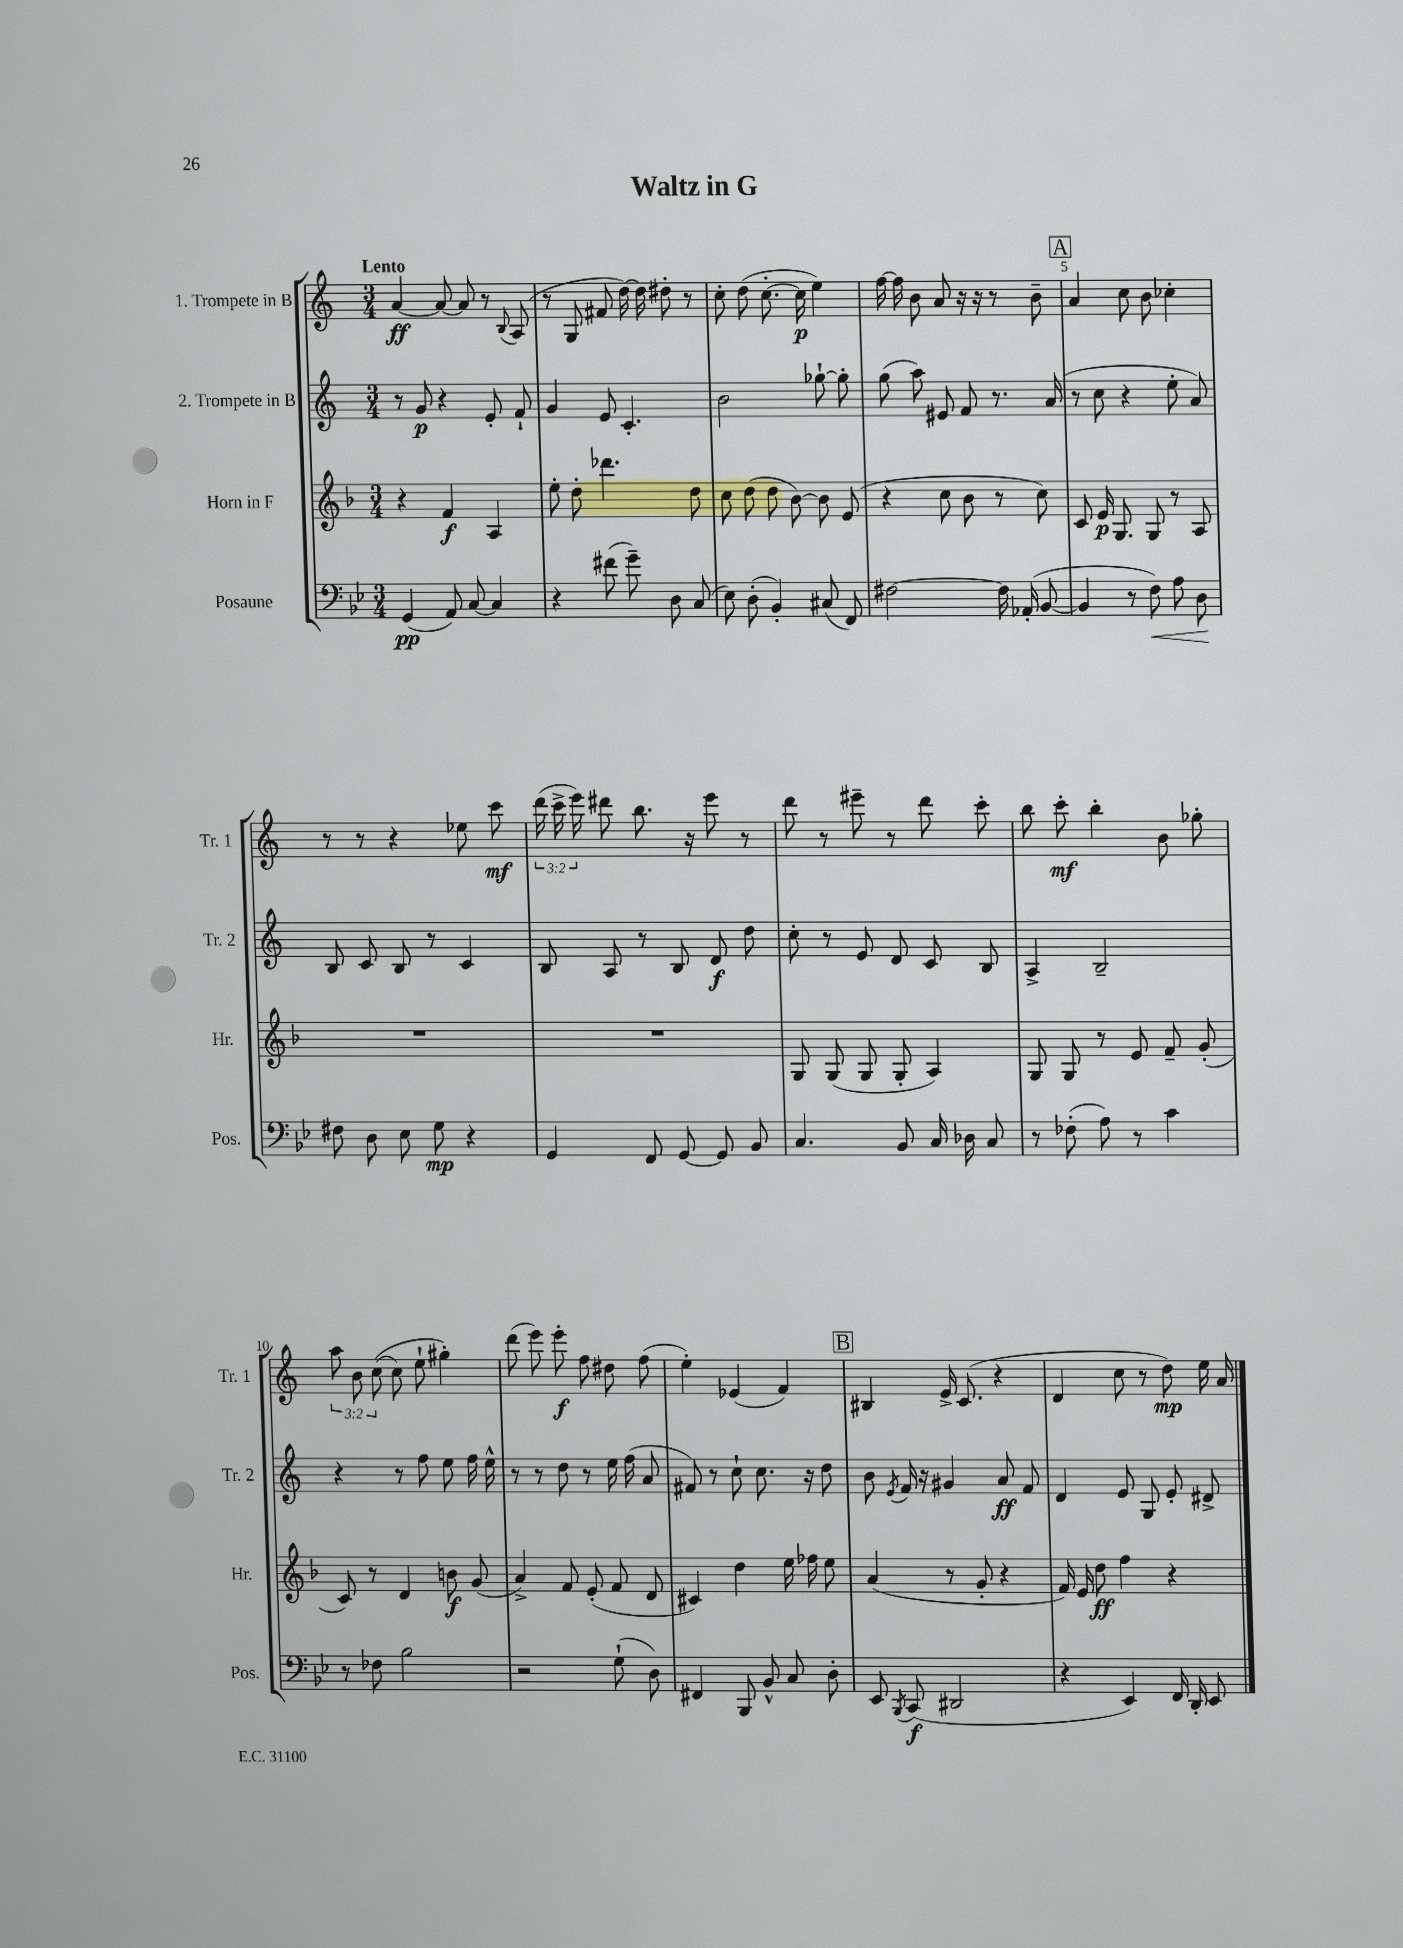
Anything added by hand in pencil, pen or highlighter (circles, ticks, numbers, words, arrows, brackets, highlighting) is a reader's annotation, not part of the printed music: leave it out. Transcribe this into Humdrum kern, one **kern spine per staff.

**kern	**dynam	**kern	**dynam	**kern	**dynam	**kern	**dynam
*part4	*part4	*part3	*part3	*part2	*part2	*part1	*part1
*staff4	*staff4	*staff3	*staff3	*staff2	*staff2	*staff1	*staff1
*I"Posaune	*	*I"Horn in F	*	*I"2. Trompete in B	*	*I"1. Trompete in B	*
*I'Pos.	*	*I'Hr.	*	*I'Tr. 2	*	*I'Tr. 1	*
*clefF4	*	*clefG2	*	*clefG2	*	*clefG2	*
*k[b-e-]	*	*k[b-]	*	*k[]	*	*k[]	*
*M3/4	*	*M3/4	*	*M3/4	*	*M3/4	*
=1	=1	=1	=1	=1	=1	=1	=1
!	!	!	!	!	!	!LO:TX:a:B:t=Lento	!
(4GG/	pp	4r	.	8r	.	[4a/	ff
.	.	.	.	8g/	p	.	.
8AA/)	.	4f/	f	4r	.	8a/_	.
[8C/	.	.	.	.	.	8a/]	.
4C/]	.	4A/	.	8e'/	.	8r	.
.	.	.	.	.	.	8qqB/	.
.	.	.	.	8f`/	.	(8A/	.
=2	=2	=2	=2	=2	=2	=2	=2
4r	.	8ee'\	.	4g/	.	8r	.
.	.	8dd'\	.	.	.	8G/	.
(8f#X\	.	4.ddd-X\	.	8e/	.	8f#X/	.
8g~\)	.	.	.	4.c'/	.	[16dd\)	.
.	.	.	.	.	.	16dd\]	.
8D\	.	.	.	.	.	8dd#X'\	.
(8C/	.	8dd\	.	.	.	8r	.
=3	=3	=3	=3	=3	=3	=3	=3
8E-\)	.	8cc\	.	2b\	.	8cc'\	.
(8D'\	.	(8dd\	.	.	.	(8dd\	.
4BB-'/)	.	8dd\	.	.	.	[8.cc'\	.
.	.	[8b-\)	.	.	.	.	.
.	.	.	.	.	.	16cc\]	p
(8C#X/	.	8b-\]	.	[8gg-X`\	.	4ee\)	.
8FF/)	.	(8e/	.	8gg-'\]	.	.	.
=4	=4	=4	=4	=4	=4	=4	=4
[2F#X\	.	4r	.	(8gg\	.	[16ff\	.
.	.	.	.	.	.	16ff\]	.
.	.	.	.	8aa\)	.	8b\	.
.	.	8cc\	.	8e#X/	.	8a/	.
.	.	8b-\	.	8f/	.	16r	.
.	.	.	.	.	.	16r	.
16F#\]	.	8r	.	8.r	.	8r	.
(16AA-X'/	.	.	.	.	.	.	.
[8BB-/	.	8cc\)	.	.	.	8b~\	.
.	.	.	.	(16a/	.	.	.
!!LO:REH:place=s1:t=A
=5	=5	=5	=5	=5	=5	=5	=5
4BB-/]	.	8c/	.	8r	.	4a/	.
.	.	16e/	p	8cc\	.	.	.
.	.	8.G/	.	.	.	.	.
8r	.	.	.	4r	.	8cc\	.
!	!LO:HP:b	!	!	!	!	!	!
8F\)	<	8G/	.	.	.	8b\	.
8A\	.	8r	.	8ee'\	.	4cc-X'\	.
8D\	.	8A/	.	8a/)	.	.	.
.	[	.	.	.	.	.	.
!!LO:LB:g=z
=6	=6	=6	=6	=6	=6	=6	=6
8F#X\	.	2.r	.	8B/	.	8r	.
8D\	.	.	.	8c/	.	8r	.
8E-\	.	.	.	8B/	.	4r	.
8G\	mp	.	.	8r	.	.	.
4r	.	.	.	4c/	.	8ee-X\	.
.	.	.	.	.	.	8ccc\	mf
=7	=7	=7	=7	=7	=7	=7	=7
4GG/	.	2.r	.	8B/	.	(24ddd\	.
.	.	.	.	.	.	24ccc^\	.
.	.	.	.	.	.	24eee\)	.
.	.	.	.	8A/	.	8ddd#X\	.
8FF/	.	.	.	8r	.	8.bb\	.
[8GG/	.	.	.	8B/	.	.	.
.	.	.	.	.	.	16r	.
8GG/]	.	.	.	8d/	f	8eee\	.
8BB-/	.	.	.	8dd\	.	8r	.
=8	=8	=8	=8	=8	=8	=8	=8
4.C/	.	8G/	.	8cc'\	.	8ddd\	.
.	.	(8G/	.	8r	.	8r	.
.	.	8G/	.	8e/	.	8eee#X~\	.
8BB-/	.	8G'/	.	8d/	.	8r	.
16C/	.	4A/)	.	8c/	.	8ddd\	.
16D-X\	.	.	.	.	.	.	.
8C/	.	.	.	8B/	.	8ccc'\	.
=9	=9	=9	=9	=9	=9	=9	=9
8r	.	8G/	.	4A^/	.	8bb\	.
(8F-X'\	.	8G/	.	.	.	8ccc'\	mf
8A\)	.	8r	.	2B~/	.	4bb'\	.
8r	.	8e/	.	.	.	.	.
4c\	.	8f~/	.	.	.	8b\	.
.	.	(8g'/	.	.	.	8gg-X'\	.
!!LO:LB:g=z
=10	=10	=10	=10	=10	=10	=10	=10
8r	.	8c/)	.	4r	.	12aa\	.
.	.	.	.	.	.	12b\	.
8F-X\	.	8r	.	.	.	.	.
.	.	.	.	.	.	((12cc\	.
2B-\	.	4d/	.	8r	.	8cc\)	.
.	.	.	.	8ff\	.	8ee`\	.
.	.	8bn\	f	8ee\	.	4gg#X'\)	.
.	.	(8g/	.	16ff\	.	.	.
.	.	.	.	16ee^^\	.	.	.
=11	=11	=11	=11	=11	=11	=11	=11
2r	.	4a^/)	.	8r	.	(8ddd\	.
.	.	.	.	8r	.	8eee\)	.
.	.	8f/	.	8dd\	.	8eee'\	f
.	.	(8e'/	.	8r	.	8ff\	.
(8G`\	.	8f/	.	16ee\	.	8dd#X\	.
.	.	.	.	(16ff\	.	.	.
8D\)	.	8d/	.	8a/	.	(8ff\	.
=12	=12	=12	=12	=12	=12	=12	=12
4FF#X/	.	4c#X/)	.	8f#X/)	.	4ee'\)	.
.	.	.	.	8r	.	.	.
8BBB-/	.	4dd\	.	8cc`\	.	(4e-X/	.
8BB-^^/	.	.	.	8.cc\	.	.	.
8C/	.	16ee\	.	.	.	4f/)	.
.	.	16ff-X\	.	16r	.	.	.
8D'\	.	8ee\	.	8dd\	.	.	.
!!LO:REH:place=s1:t=B
=13	=13	=13	=13	=13	=13	=13	=13
8EE-/	.	(4a/	.	8b\	.	4B#X/	.
8qBBB-/	.	.	.	8qe/	.	.	.
(8CC/	f	.	.	16f/	.	.	.
.	.	.	.	16r	.	.	.
2DD#X/	.	8r	.	4g#X/	.	16e^/	.
.	.	.	.	.	.	(8.c/	.
.	.	8g'/	.	.	.	.	.
.	.	4r	.	8a/	ff	4r	.
.	.	.	.	8f/	.	.	.
=14	=14	=14	=14	=14	=14	=14	=14
4r	.	16f/)	.	4d/	.	4d/	.
.	.	16e/	.	.	.	.	.
.	.	8dd\	ff	.	.	.	.
4EE-/)	.	4ff\	.	8e/	.	8cc\	.
.	.	.	.	8G/	.	8r	.
16FF/	.	4r	.	8e'/	.	8dd\)	mp
16DD'/	.	.	.	.	.	.	.
8EE-/	.	.	.	8d#X^/	.	16ee\	.
.	.	.	.	.	.	16a/	.
==	==	==	==	==	==	==	==
*-	*-	*-	*-	*-	*-	*-	*-
